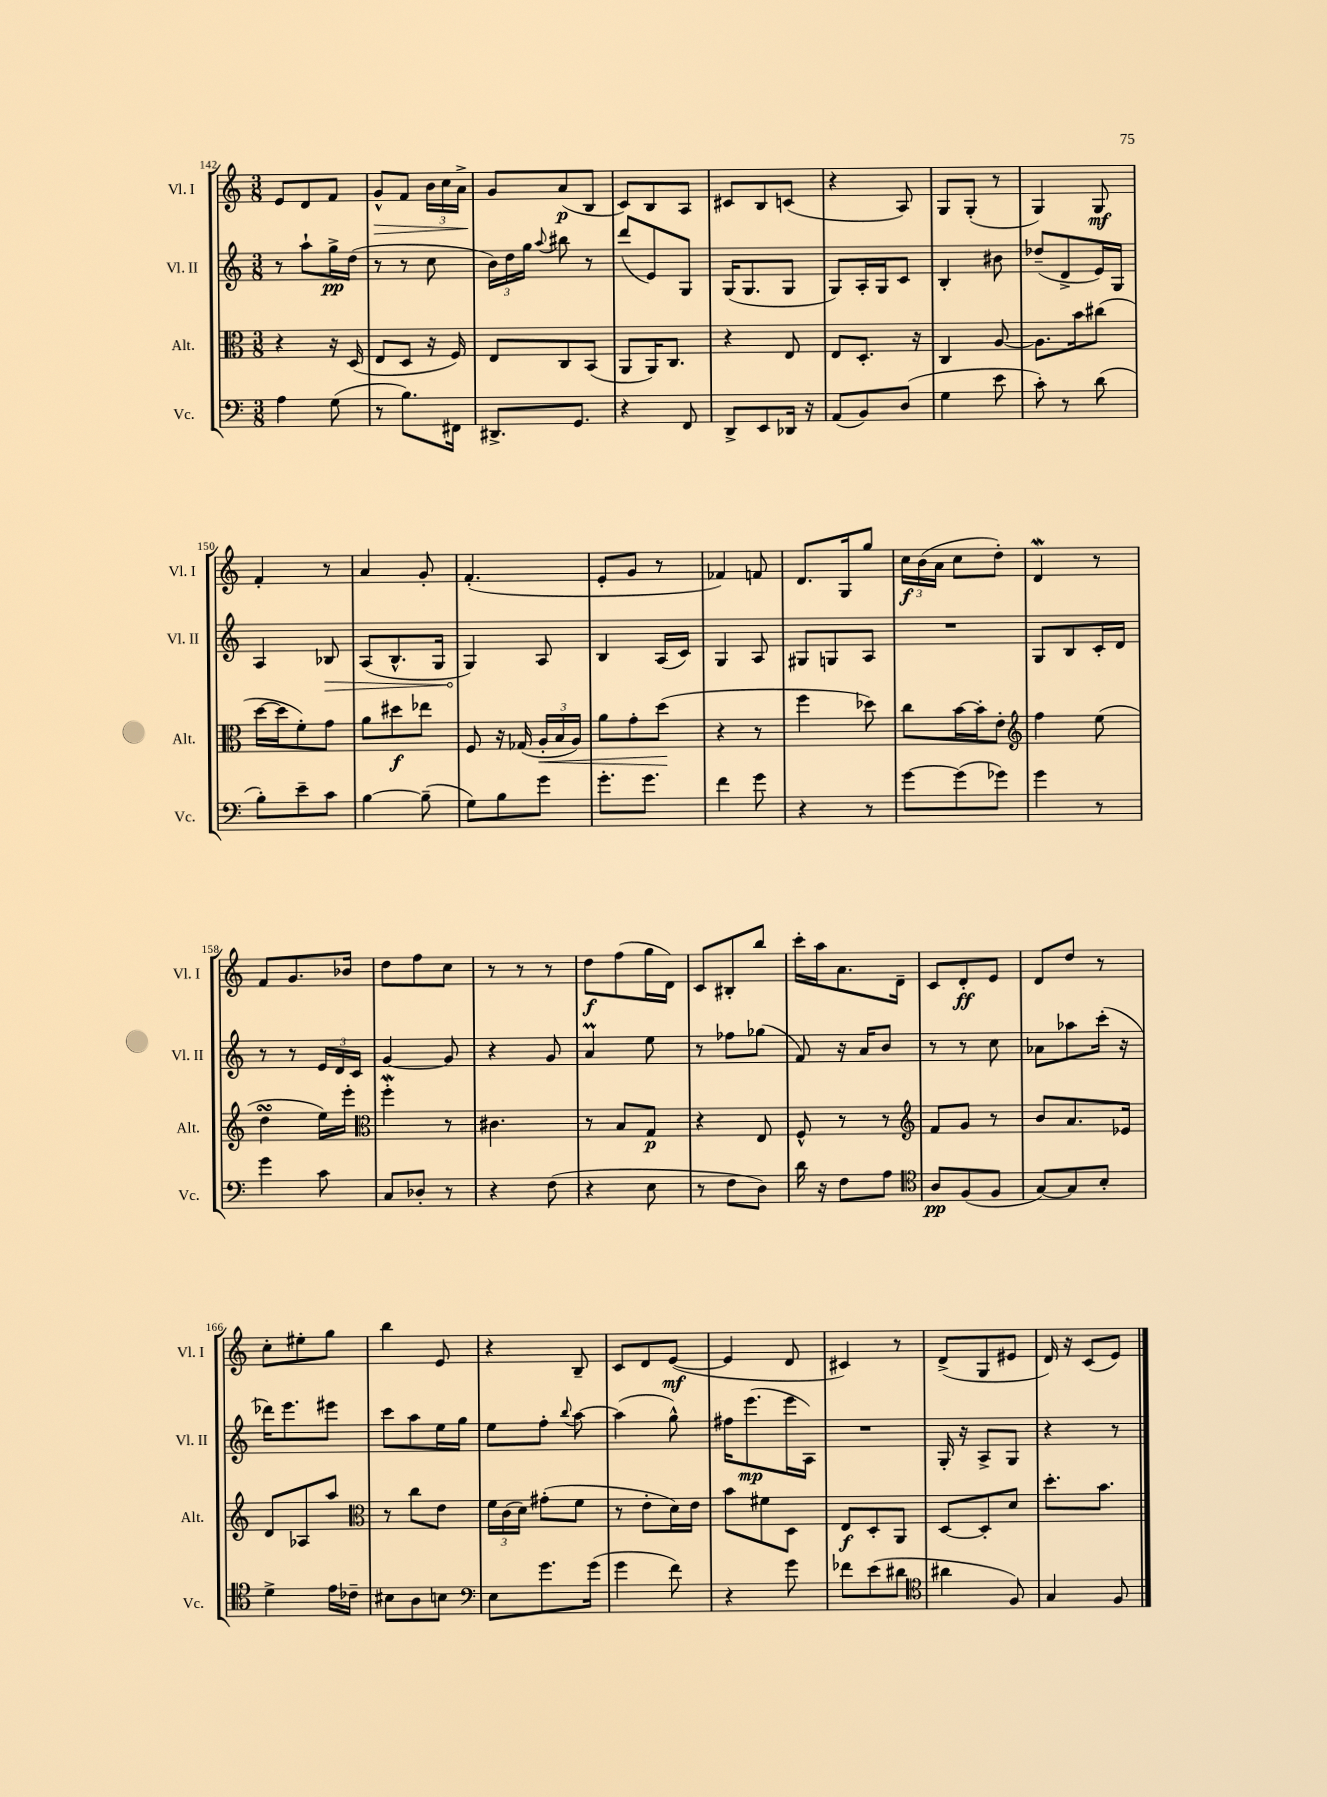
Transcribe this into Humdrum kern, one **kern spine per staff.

**kern	**dynam	**kern	**dynam	**kern	**dynam	**kern	**dynam
*part4	*part4	*part3	*part3	*part2	*part2	*part1	*part1
*staff4	*staff4	*staff3	*staff3	*staff2	*staff2	*staff1	*staff1
*I"Vc.	*	*I"Alt.	*	*I"Vl. II	*	*I"Vl. I	*
*I'Vc.	*	*I'Alt.	*	*I'Vl. II	*	*I'Vl. I	*
*clefF4	*	*clefC3	*	*clefG2	*	*clefG2	*
*k[]	*	*k[]	*	*k[]	*	*k[]	*
*M3/8	*	*M3/8	*	*M3/8	*	*M3/8	*
=142	=142	=142	=142	=142	=142	=142	=142
4A\	.	4r	.	8r	.	8e/L	.
.	.	.	.	8aa`\L	.	8d/	.
(8G\	.	16r	.	16gg^\L	pp	8f/J	.
.	.	(16D/	.	(16dd\JJ	.	.	.
=143	=143	=143	=143	=143	=143	=143	=143
!	!	!	!	!	!	!	!LO:HP:b
8r	.	8E/L	.	8r	.	8g^^/L	>
8.B\L)	.	8D/J	.	8r	.	8f/J	.
.	.	16r	.	8cc\	.	24b\LL	.
.	.	.	.	.	.	24cc\	.
16FF#X\Jk	.	16F/)	.	.	.	.	.
.	.	.	.	.	.	24a^\JJ	.
=144	=144	=144	=144	=144	=144	=144	=144
8.DD#X^/L	.	8E/L	.	24b\LL)	.	8g/L	.
.	.	.	.	24dd\	.	.	.
.	.	.	.	24gg\JJ	.	.	.
.	.	.	.	8qqaa/	.	.	.
.	.	8C/	.	8bb#X\	.	(8a/	] p
8.GG/J	.	.	.	.	.	.	.
.	.	(8BB/J	.	8r	.	8B/J	.
=145	=145	=145	=145	=145	=145	=145	=145
4r	.	8AA/L	.	(8ddd/L	.	8c/L)	.
.	.	16AA/K)	.	8e/)	.	8B/	.
.	.	8.C/J	.	.	.	.	.
8FF/	.	.	.	8G/J	.	8A/J	.
=146	=146	=146	=146	=146	=146	=146	=146
8DD^/L	.	4r	.	(16G/KL	.	8c#X/L	.
.	.	.	.	8.G/	.	.	.
8EE/	.	.	.	.	.	8B/	.
16DD-X/Jk	.	8E/	.	8G/J	.	(8cn/J	.
16r	.	.	.	.	.	.	.
=147	=147	=147	=147	=147	=147	=147	=147
(8AA/L	.	8E/L	.	8G/L)	.	4r	.
8BB/)	.	8.D'/J	.	16A'/L	.	.	.
.	.	.	.	16G/J	.	.	.
(8D/J	.	.	.	8c/J	.	8A/)	.
.	.	16r	.	.	.	.	.
=148	=148	=148	=148	=148	=148	=148	=148
4G\	.	4C/	.	4B'/	.	8G/L	.
.	.	.	.	.	.	(8G'/J	.
8e\	.	[8A/	.	8b#X\	.	8r	.
=149	=149	=149	=149	=149	=149	=149	=149
8c'\)	.	8.A\L]	.	(8dd-X~/L	.	4G/)	.
8r	.	.	.	8d^/	.	.	.
.	.	16b\k	.	.	.	.	.
(8d\	.	(8cc#X\J	.	16e/L)	.	8G/	mf
.	.	.	.	16G/JJ	.	.	.
!!LO:LB:g=z
=150	=150	=150	=150	=150	=150	=150	=150
8B'\L)	.	[16dd\LL	.	4A/	.	4f'/	.
.	.	16dd\J]	.	.	.	.	.
8e~\	.	8f'\)	.	.	.	.	.
!	!	!	!	!	!LO:HP:b	!	!
8c\J	.	8g\J	.	8B-X/	>	8r	.
=151	=151	=151	=151	=151	=151	=151	=151
[4B\	.	8a\L	.	(8A/L	.	4a/	.
.	.	8dd#X\	f	8.B^^/	.	.	.
(8B~\]	.	8ee-X\J	.	.	.	8g'/	.
.	.	.	.	16G/Jk	.	.	.
=152	=152	=152	=152	=152	=152	=152	=152
8G\L)	.	8F/	.	4G/)	.	(4.f'/	.
8B\	.	16r	.	.	.	.	.
.	.	(16G-X/	.	.	.	.	.
!	!	!	!LO:HP:b	!	!	!	!
8g\J	.	24A'/LL	<	8A/	]	.	.
.	.	24B/	.	.	.	.	.
.	.	24A/JJ)	.	.	.	.	.
=153	=153	=153	=153	=153	=153	=153	=153
8.g'\L	.	8a\L	.	4B/	.	8e'/L	.
.	.	8g'\	.	.	.	8g/J	.
8.g\J	.	.	.	.	.	.	.
.	.	(8dd\J	.	(16A/LL	.	8r	.
.	.	.	.	16c/JJ)	.	.	.
.	.	.	[	.	.	.	.
=154	=154	=154	=154	=154	=154	=154	=154
4f\	.	4r	.	4G/	.	4f-X/)	.
8g\	.	8r	.	8A/	.	8fn/	.
=155	=155	=155	=155	=155	=155	=155	=155
4r	.	4ff\	.	8G#X/L	.	8.d/L	.
.	.	.	.	8Gn/	.	.	.
.	.	.	.	.	.	16G/k	.
8r	.	8dd-X\)	.	8A/J	.	8gg/J	.
=156	=156	=156	=156	=156	=156	=156	=156
[8g\L	.	8cc\L	.	4.r	.	24cc\LL	f
.	.	.	.	.	.	(24b\	.
.	.	.	.	.	.	24a\JJ	.
(8g\]	.	[16b\L	.	.	.	8cc\L	.
.	.	16b'\J]	.	.	.	.	.
8g-X\J)	.	8e'\J	.	.	.	8dd'\J)	.
=157	=157	=157	=157	=157	=157	=157	=157
*	*	*clefG2	*	*	*	*	*
4g\	.	4ff\	.	8G/L	.	4dW/	.
.	.	.	.	8B/	.	.	.
8r	.	(8ee\	.	16c'/L	.	8r	.
.	.	.	.	16d/JJ	.	.	.
!!LO:LB:g=z
=158	=158	=158	=158	=158	=158	=158	=158
4g\	.	4ddsSSS\	.	8r	.	8f/L	.
.	.	.	.	8r	.	8.g/	.
8c\	.	16ee\LL)	.	24e/LL	.	.	.
.	.	.	.	24d/	.	.	.
.	.	16eee'\JJ	.	.	.	16b-X/Jk	.
.	.	.	.	24c/JJ	.	.	.
=159	=159	=159	=159	=159	=159	=159	=159
*	*	*clefC3	*	*	*	*	*
8C/L	.	4ffw'\	.	[4g/	.	8dd\L	.
8D-X'/J	.	.	.	.	.	8ff\	.
8r	.	8r	.	8g/]	.	8cc\J	.
=160	=160	=160	=160	=160	=160	=160	=160
4r	.	4.c#X\	.	4r	.	8r	.
.	.	.	.	.	.	8r	.
(8F\	.	.	.	8g/	.	8r	.
=161	=161	=161	=161	=161	=161	=161	=161
4r	.	8r	.	4aM/	.	8dd\L	f
.	.	8B/L	.	.	.	(8ff\	.
8E\	.	8G/J	p	8ee\	.	16gg\L	.
.	.	.	.	.	.	16d\JJ)	.
=162	=162	=162	=162	=162	=162	=162	=162
8r	.	4r	.	8r	.	8c/L	.
8F\L	.	.	.	8ff-X\L	.	8B#X'/	.
8D\J)	.	8E/	.	(8gg-X\J	.	8bb/J	.
=163	=163	=163	=163	=163	=163	=163	=163
16d\	.	8F^^/	.	8f/)	.	16ccc'\LL	.
16r	.	.	.	.	.	16aa\J	.
8F\L	.	8r	.	16r	.	8.a\	.
.	.	.	.	16a/KL	.	.	.
8A\J	.	8r	.	8b/J	.	.	.
.	.	.	.	.	.	16d~\Jk	.
=164	=164	=164	=164	=164	=164	=164	=164
*clefC4	*	*clefG2	*	*	*	*	*
8A/L	pp	8f/L	.	8r	.	8c/L	.
(8F/	.	8g/J	.	8r	.	8d'/	ff
8F/J	.	8r	.	8cc\	.	8e/J	.
=165	=165	=165	=165	=165	=165	=165	=165
[8G/L)	.	8b/L	.	8a-X\L	.	8d/L	.
8G/]	.	8.a/	.	8aa-X\	.	8dd/J	.
8B'/J	.	.	.	(16ccc'\Jk	.	8r	.
.	.	16e-X/Jk	.	16r	.	.	.
!!LO:LB:g=z
=166	=166	=166	=166	=166	=166	=166	=166
4d^\	.	8d/L	.	16ddd-X\KL)	.	8cc'\L	.
.	.	.	.	8.eee\	.	.	.
.	.	8A-X/	.	.	.	8ee#X'\	.
16e\LL	.	8aa/J	.	8eee#X\J	.	8gg\J	.
16c-X~\JJ	.	.	.	.	.	.	.
=167	=167	=167	=167	=167	=167	=167	=167
*	*	*clefC3	*	*	*	*	*
8B#X\L	.	8r	.	8ccc\L	.	4bb\	.
8A\	.	8cc\L	.	8aa\	.	.	.
8Bn\J	.	8e\J	.	16ee\L	.	8e/	.
.	.	.	.	16gg\JJ	.	.	.
=168	=168	=168	=168	=168	=168	=168	=168
*clefF4	*	*	*	*	*	*	*
8E\L	.	24f\LL	.	8ee\L	.	4r	.
.	.	(24c\	.	.	.	.	.
.	.	24d\JJ)	.	.	.	.	.
8.g\	.	(8g#X'\L	.	8ff'\J	.	.	.
.	.	.	.	8qqbb/	.	.	.
.	.	8f\J	.	[8aa\	.	8B~/	.
(16g\Jk	.	.	.	.	.	.	.
=169	=169	=169	=169	=169	=169	=169	=169
4g\	.	8r	.	(4aa\]	.	8c/L	.
.	.	8e'\L	.	.	.	8d/	.
8f\)	.	16d\L)	.	8gg^^\)	.	([8e/J	mf
.	.	16e\JJ	.	.	.	.	.
=170	=170	=170	=170	=170	=170	=170	=170
4r	.	8b\L	.	16ff#X\KL	.	4e/]	.
.	.	.	.	(8.eee\	mp	.	.
.	.	8f#X\	.	.	.	.	.
8g\	.	8D\J	.	16eee\L	.	8d/	.
.	.	.	.	16A\JJ)	.	.	.
=171	=171	=171	=171	=171	=171	=171	=171
8f-X\L	.	8E/L	f	4.r	.	4c#X/)	.
(8e\	.	8D'/	.	.	.	.	.
8d#X\J	.	8AA/J	.	.	.	8r	.
=172	=172	=172	=172	=172	=172	=172	=172
*clefC4	*	*	*	*	*	*	*
4a#X\	.	[8D/L	.	16G'/	.	(8d^/L	.
.	.	.	.	16r	.	.	.
.	.	8D'/]	.	8A^/L	.	8G/	.
8F/)	.	8d/J	.	8G/J	.	8e#X/J	.
=173	=173	=173	=173	=173	=173	=173	=173
4G/	.	8.dd'\L	.	4r	.	16d/)	.
.	.	.	.	.	.	16r	.
.	.	.	.	.	.	(8c/L	.
.	.	8.b\J	.	.	.	.	.
8F/	.	.	.	8r	.	8e/J)	.
==	==	==	==	==	==	==	==
*-	*-	*-	*-	*-	*-	*-	*-
